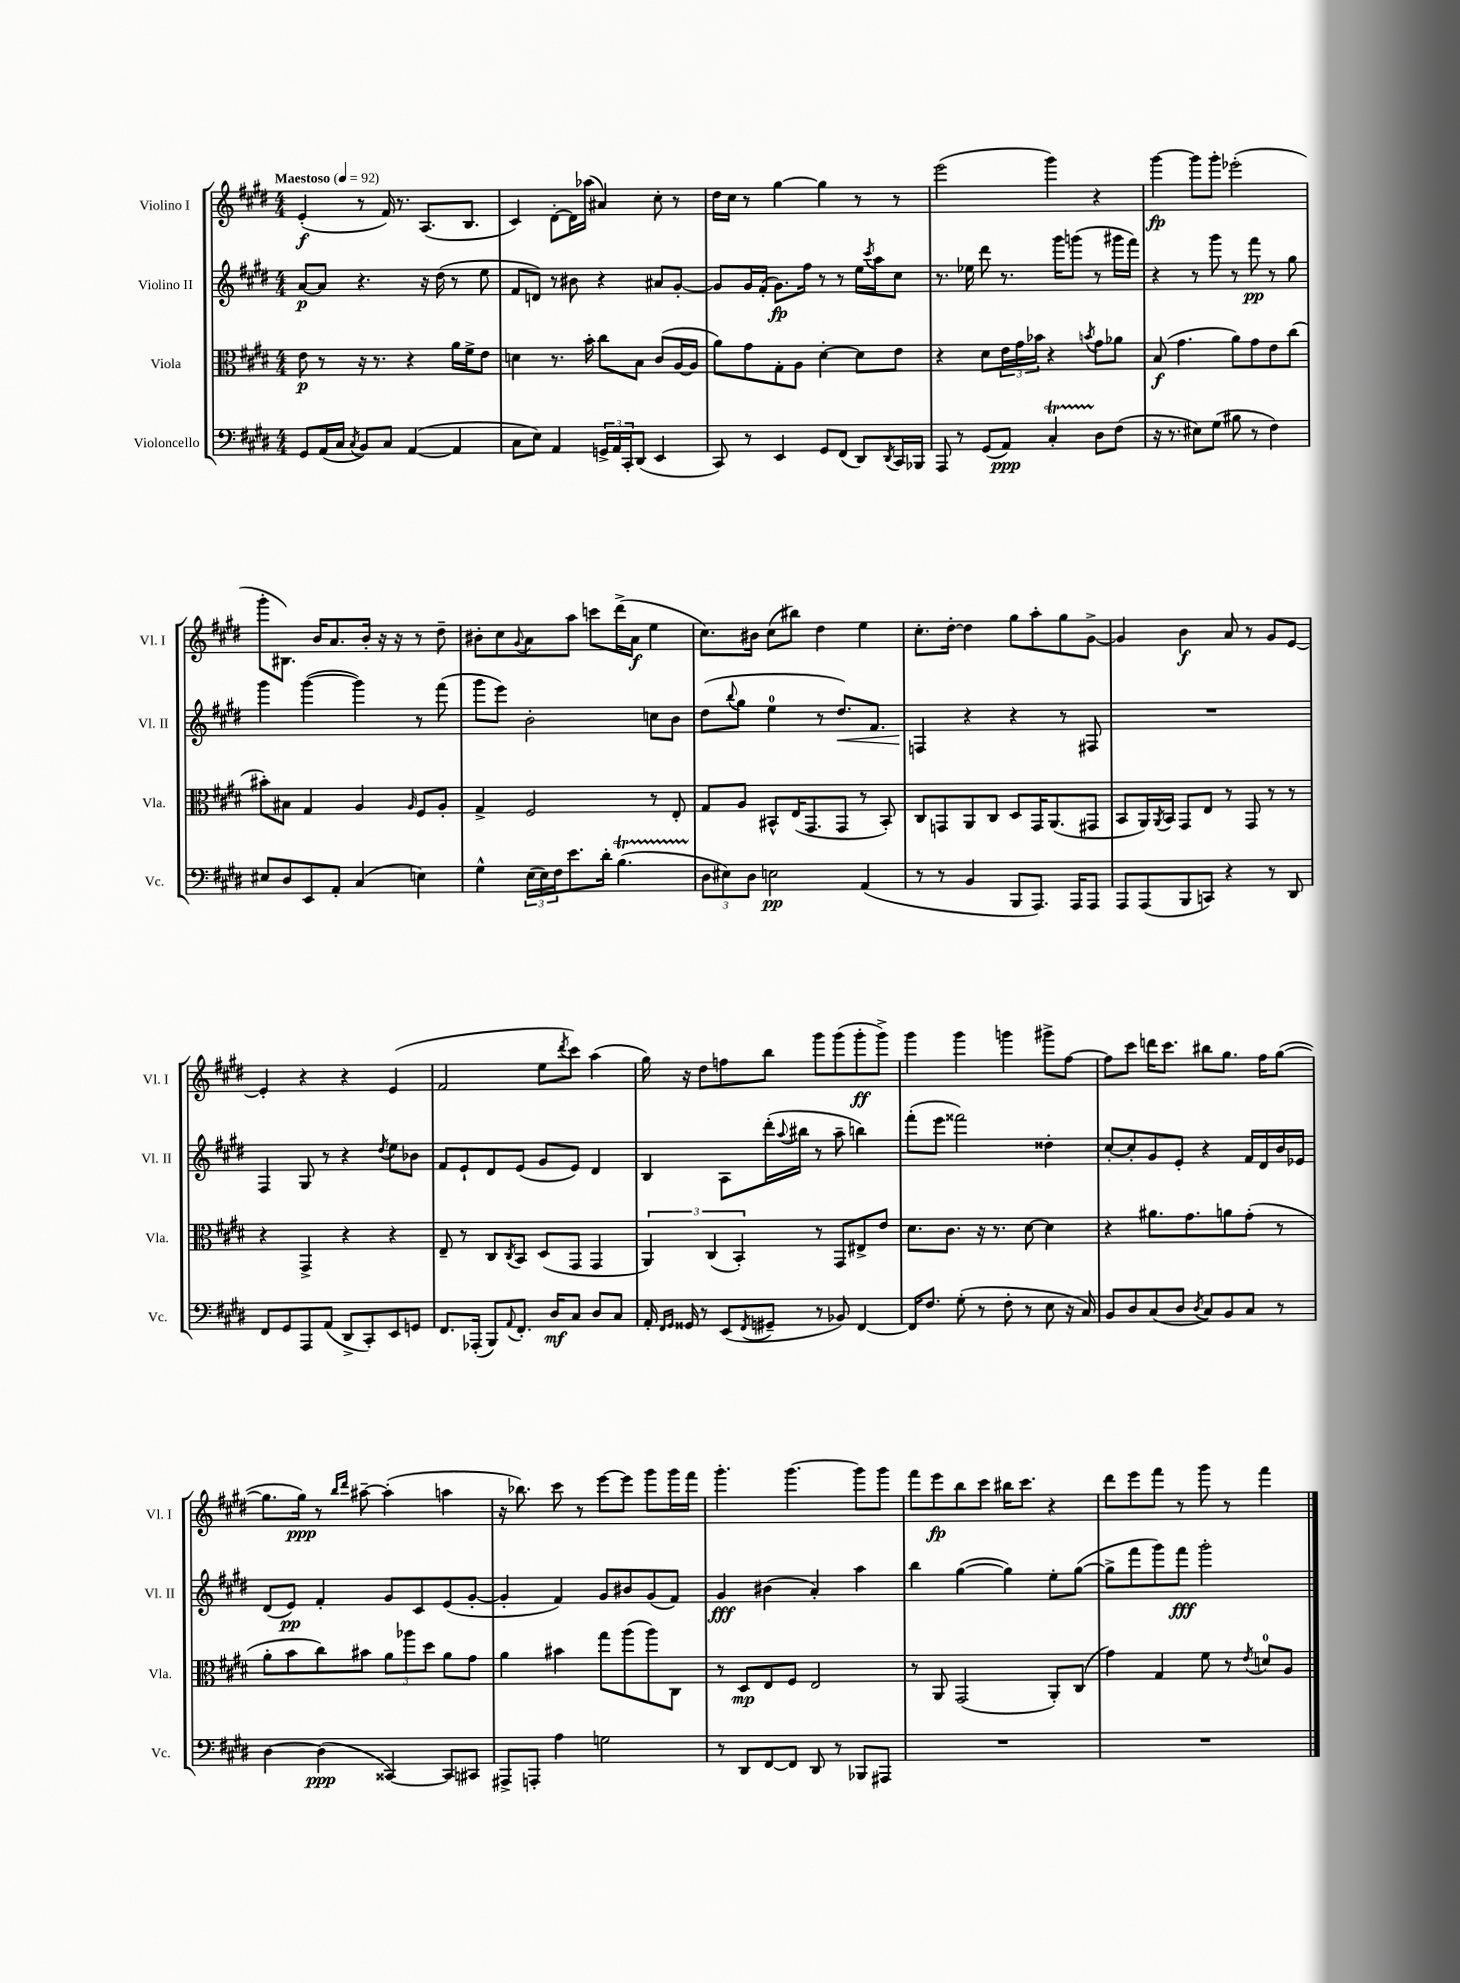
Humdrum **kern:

**kern	**kern	**kern	**kern
*staff4	*staff3	*staff2	*staff1
*clefF4	*clefC3	*clefG2	*clefG2
*k[f#c#g#d#]	*k[f#c#g#d#]	*k[f#c#g#d#]	*k[f#c#g#d#]
*M4/4	*M4/4	*M4/4	*M4/4
*MM92	*MM92	*MM92	*MM92
8GG#/L	8e\	[8a/L	(4e'/
(16AA/L	8r	8a/]J	.
16C#/JJ	.	.	.
8qC#/	.	.	.
8BB/L)	16r	4.r	8r
.	8.r	.	.
8C#/J	.	.	16f#/)
.	.	.	8.r
([4AA/	4r	.	.
.	.	16r	(8.A/L
.	.	(16dd#\	.
4AA/]	16a\LL	8r	.
.	16f#^\J	.	8.B/J
.	8e\J	8ee\	.
=	=	=	=
8C#\L	4d\	8f#/L	4c#/)
8E\J)	.	8d/J)	.
4AA/	8.r	8r	[8d#'\L
.	.	8b#\	16d#\]L
.	16b'\	.	(16aa-\JJ
24GG^/LL	8cc#\L	4r	4a#/)
24AA/	.	.	.
24CC#'/J	.	.	.
(8DD#/J	8B\J	.	.
4EE/	(8c#/L	8a#/L	8cc#'\
.	[16A/L	[8g#'/J	8r
.	16A/]JJ	.	.
=	=	=	=
8CC#/)	8a\L)	8g#/]L	16dd#\LL
.	.	.	16cc#\JJ
8r	8g#\	16g#/L	8r
.	.	(16f#'/JJ	.
4EE/	8G#'\	8.g#\L)	[4gg#\
.	8A\J	.	.
.	.	16ff#\Jk	.
8GG#/L	[4d#'\	8r	4gg#\]
(8FF#/J	.	8r	.
8DD#/L)	8d#\]L	16ee\LL	8r
.	.	8qccc#/	.
.	.	16aa\J	.
8qDD#/	.	.	.
16CC#/L	8e\J	8cc#\J	8r
16BBB-/JJ	.	.	.
=	=	=	=
8AAA/	4r	8.r	(2eee\
8r	.	.	.
.	.	16ee-\	.
(8GG#/L	8d#\L	8ddd#\	.
8AA/J)	24e\L	8.r	.
.	24g#\	.	.
.	24b-\JJ	.	.
4C#'/	4r	.	4ggg#\)
.	.	16ggg#\LK	.
.	.	(8ggg\J	.
.	8qb/	.	.
8D#\L	8g#\L	8r	4r
(8F#\J	8a-\J	16ggg#\LL	.
.	.	16fff#\JJ)	.
=	=	=	=
16r	(8B/	4r	[4ggg#\
8.r	.	.	.
.	4.g#\	.	.
8E#\L)	.	8r	8ggg#\]L
(8G#\J	.	8ggg#\	8ggg#'\J
8B#\	8a\L)	8r	(2eee-'\
8r	8g#\	8fff#\	.
4F#\)	8e\	8r	.
.	(8cc#\J	8gg#\	.
=	=	=	=
8E#/L	8b#'\L)	4ggg#\	8ggg#'\L
8D#/	8B#\J	.	8.B#\J)
8EE/	4G#/	([4ggg#\	.
.	.	.	16b/LK
8AA'/J	.	.	8.a/
(4C#/	4A/	4ggg#\])	.
.	.	.	16b'/Jk
.	.	.	16r
.	.	.	16r
.	16qqA/	.	.
4E\)	8F#/L	8r	8r
.	8A'/J	(8fff#\	8dd#~\
=	=	=	=
4G#^^\	4G#^/	8ggg#\L	8b#'\L
.	.	8eee\J)	8cc#\
.	.	.	8qqg#/
(24E\LL	2F#/	2b'\	8a\
24E\)	.	.	.
24F#\J	.	.	.
8.e\	.	.	8aa\J
.	.	.	8ccc\L
16d#'\Jk	.	.	.
(4.B\	.	.	(16ddd#^\L
.	.	.	16a\JJ
.	8r	8cc\L	4ee\
.	8E'/	8b\J	.
=	=	=	=
12D#\L	8G#/L	(8dd#\L	8.cc#\L)
12E#\)	.	.	.
.	.	8qqbb/	.
.	8A/J	8gg#\J	.
12D#\J	.	.	.
.	.	.	16b#\Jk
2E\	8BB#^^/L	4ee\	(8cc#\L
.	(16E/K	.	8bb#\J)
.	8.GG#/	.	.
.	.	8r	4dd#\
.	8GG#/J	8.dd#/L)	.
(4AA/	8r	.	4ee\
.	.	8.f#/J	.
.	8BB#'/)	.	.
=	=	=	=
8r	8C#/L	4F/	8.cc#'\L
8r	8GG/	.	.
.	.	.	[16dd#'\Jk
4BB/	8AA/	4r	4dd#\]
.	8C#/J	.	.
8BBB/L	8D#/L	4r	8gg#\L
8.AAA/J)	16GG/K	.	8aa'\
.	(8.AA/	.	.
.	.	8r	8gg#\
16AAA/LK	.	.	.
8AAA/J	8GG#/J	8F#/	[8g#^\J
=	=	=	=
8AAA/L	8BB/L	1r	4g#/]
(8AAA/	16AA/L)	.	.
.	8qAA/	.	.
.	16BB/JJ	.	.
8BBB/	8GG#/L	.	4b\
8CC/J)	8E/J	.	.
4r	8r	.	8a/
.	8GG#/	.	8r
8r	8r	.	8g#/L
8DD#/	8r	.	[8e/J
=	=	=	=
8FF#/L	4r	4F#/	4e'/]
8GG#/	.	.	.
8AAA/	4GG#^/	8G#/	4r
(8AA/J	.	8r	.
8DD#^/L	4r	4r	4r
8CC#'/)	.	.	.
.	.	8qdd#/	.
8EE/	4r	8ee\L	(4e/
8GG/J	.	8b-\J	.
=	=	=	=
8.FF#/L	8E~/	8f#/L	2f#/
.	8r	8e`/	.
(16AAA-'/Jk	.	.	.
8BBB/L)	8C#/L	8d#/	.
8qqAA/	8qC#/	.	.
8.FF#'/J	8BB/J	(8e/J	.
.	(8D#/L	8g#/L	8ee\L
16D#/LK	.	.	.
.	.	.	8qddd#/
8C#/J	8GG#/J	8e/J)	8ccc#\J)
8D#/L	4GG#/	4d#/	(4aa\
8C#/J	.	.	.
=	=	=	=
16AA'/	6AA/)	4B/	16gg#\)
16qqFF#/LL	.	.	.
16qqGG#/JJ	.	.	.
16GG##/	.	.	16r
8r	.	.	8dd#\L
.	(6C#/	.	.
(8EE/L	.	8A\L	8ff\
.	6BB'/)	.	.
8qFF#/	.	.	.
8GG#~/J	.	(16ddd#'\L	8bb\J
.	.	8qqaa/	.
.	.	16bb#\JJ	.
8r	8r	8r	8ggg#\L
8BB-/)	8GG#/L	8aa~\	(8ggg#\
[4FF#/	8E#^/	4bb\)	8ggg#'\
.	8e/J	.	8ggg#^\J)
=	=	=	=
16FF#/]LK	8.d#\L	(8fff#'\L	4ggg#\
8.F#/J	.	.	.
.	.	8eee\J	.
.	8.c#\J	.	.
(8G#'\	.	2fff##\)	4ggg#\
8r	16r	.	.
.	8.r	.	.
8F#'\	.	.	4ggg\
8r	[8d#\	.	.
8E\	4d#\]	4dd##'\	8ggg#^\L
16r	.	.	[8ff#\J
16C#/)	.	.	.
=	=	=	=
8BB/L	4r	[8cc#'/L	8ff#\]L
8D#/	.	8cc#'/]	8ccc#\J
(8C#/	8.a#\L	8g#/	16ddd\LK
.	.	.	8.ccc#\J
8D#/J	.	8e'/J	.
.	8.g#\	.	.
8qD#/	.	.	.
8C#/L)	.	4r	8bb#\L
8BB/	8a\	.	8.gg#\J
8C#/J	(8g#'\J	16f#/LL	.
.	.	16d#/	16ff#\LK
8r	8r	16b/	([8gg#\J
.	.	16e-/JJ	.
=	=	=	=
[4D#\	8a'\L	(8d#/L	8.gg#\]L
.	8b\	8e/J)	.
.	.	.	16gg#\Jk)
(4D#\]	8cc#\)	4f#'/	8r
.	.	.	16qqbb/LL
.	.	.	16qqddd#/JJ
.	8b#\J	.	[8aa#~\
[4CC##/)	12a\L	8g#/L	(4aa#'\]
.	12aa-\	.	.
.	.	8c#/	.
.	12dd#\J	.	.
8CC##/]L	8a\L	(8e/	4aa\
8CC#/J	8g#\J	[8g#'/J	.
=	=	=	=
8AAA#^/L	4a\	4g#'/]	16r
.	.	.	8.bb-\)
8AAA'/J	.	.	.
4A\	4b#\	4f#/)	8ccc#\
.	.	.	8r
2G\	8gg#\L	8g#/L	[8eee\L
.	(8aa\	8b#/	8eee\]J
.	8aa\)	(8g#/	8ggg#\L
.	8C#\J	8f#/J)	16ggg#\L
.	.	.	16fff#\JJ
=	=	=	=
8r	8r	4g#/	4.ggg#'\
8DD#/L	8D#/L	.	.
[8FF#/	8E/	(4b#\	.
8FF#/]J	8F#/J	.	[4.ggg#\
8DD#/	2E/	4a'/)	.
8r	.	.	.
8BBB-/L	.	4aa\	8ggg#\]L
8AAA#/J	.	.	8ggg#\J
=	=	=	=
1r	8r	4bb\	8fff#\L
.	8AA/	.	8eee\
.	(2GG#/	([4gg#\	8bb\
.	.	.	8ccc#\J
.	.	4gg#\])	16bb#\LK
.	.	.	8.ccc#\J
.	8AA'/L)	8ee'\L	4r
.	(8C#/J	([8gg#\J	.
=	=	=	=
1r	4g#\)	8gg#^\]L	8ddd#\L
.	.	8fff#\	8eee\
.	4G#/	8ggg#\)	8fff#\J
.	.	8fff#\J	8r
.	8f#\	2ggg#'\	8ggg#\
.	8r	.	8r
.	8qe/	.	.
.	8d/L	.	4fff#\
.	8A/J	.	.
==	==	==	==
*-	*-	*-	*-
